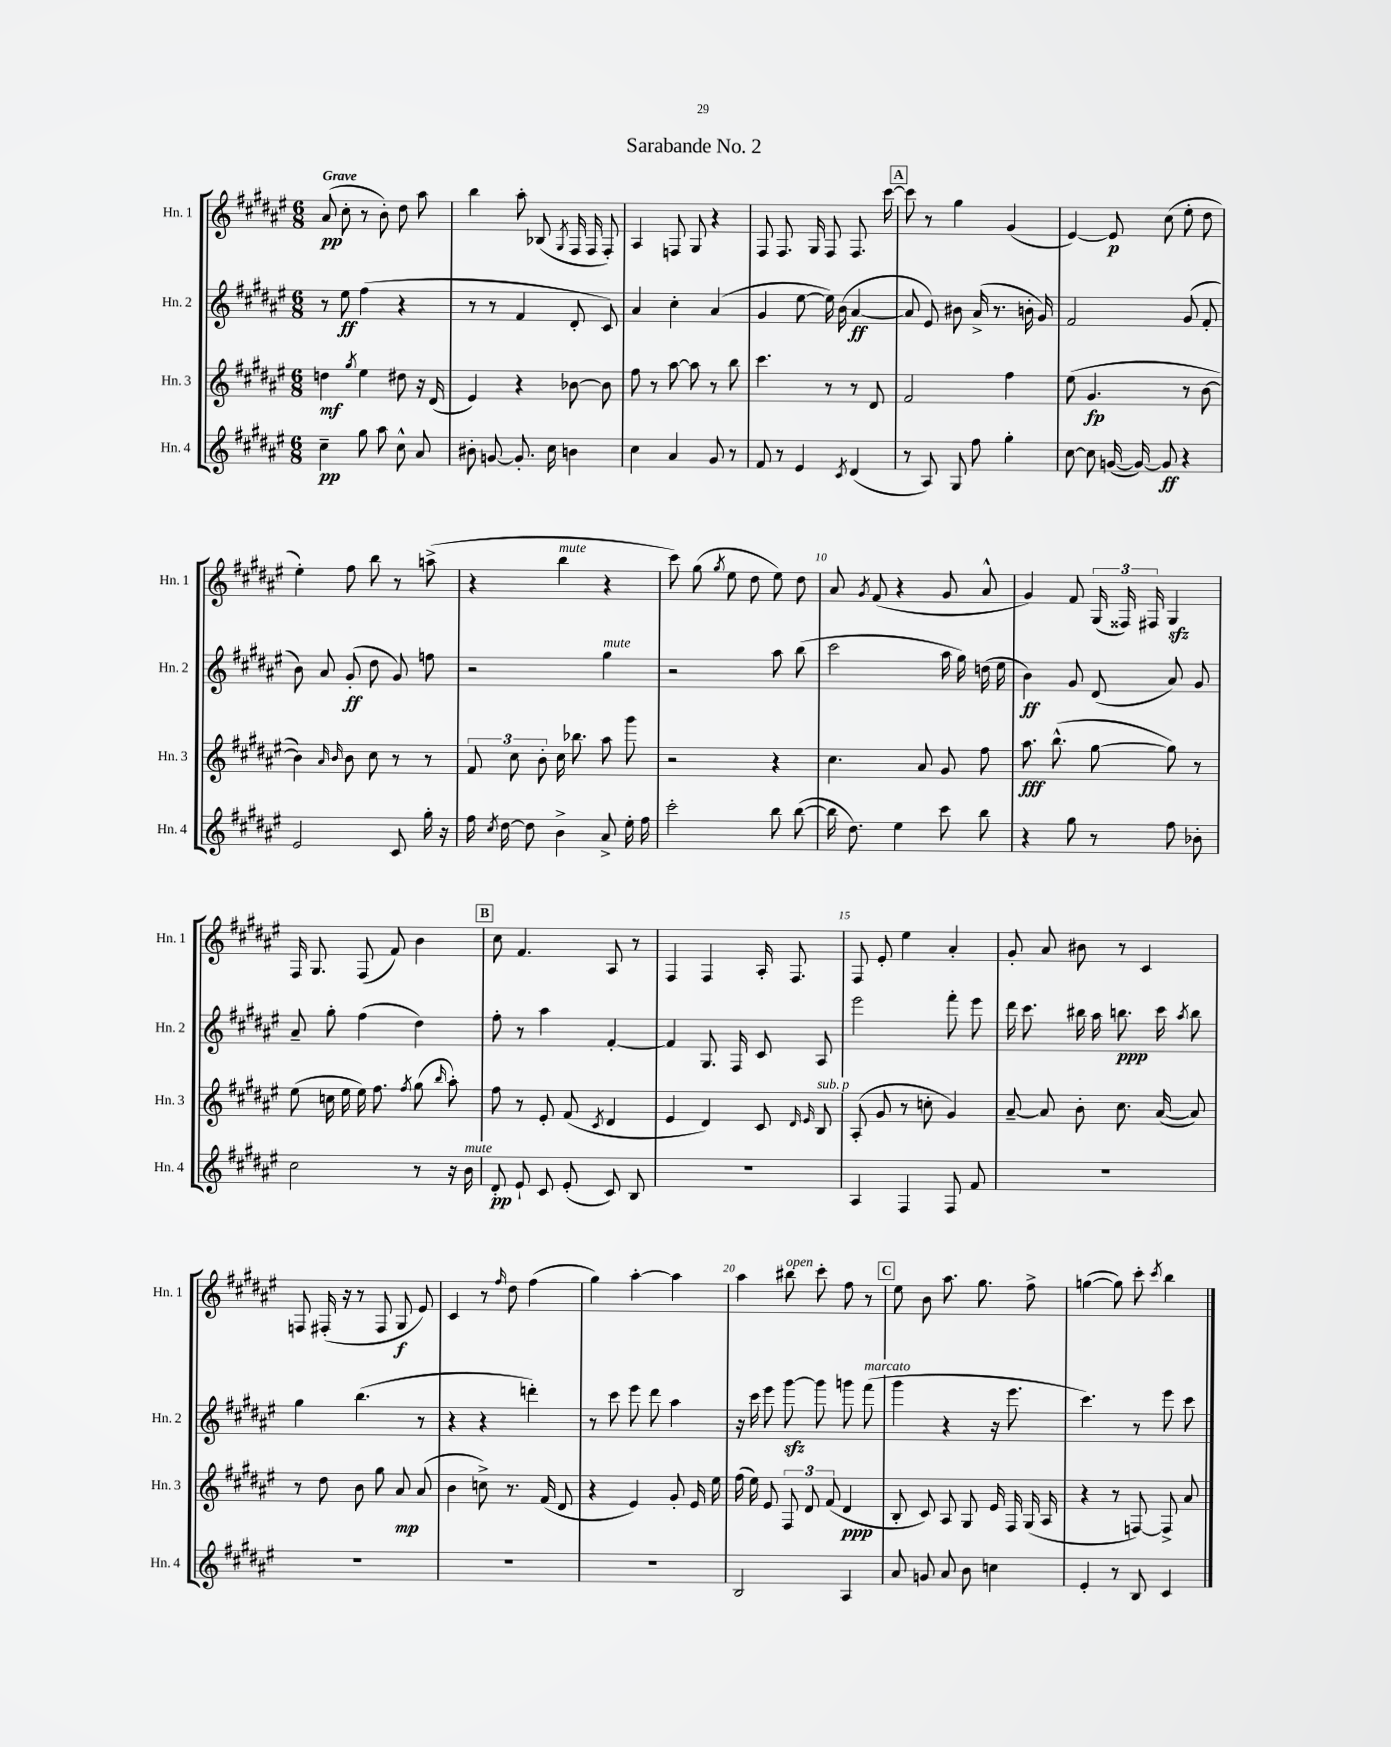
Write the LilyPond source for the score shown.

\header { title = "Sarabande No. 2" }
<<
\new StaffGroup <<
\new Staff = "s0" \with { instrumentName = "Hn. 1" shortInstrumentName = "Hn. 1" } {
    \clef treble \key fis \major \numericTimeSignature \time 6/8 \tempo "Grave"
    \autoBeamOff ais'8\pp( cis''8-. r8 b'8-.) dis''8 ais''8 |
    b''4 ais''8-. bes8( \acciaccatura { gis8 } fis16 fis16 fis8-.) |
    ais4 f8 gis8 r4 |
    fis8 fis8. gis16 fis8 fis8. cis'''16~ |
    \mark \markup { \box "A" } cis'''8 r8 gis''4 gis'4( |
    eis'4~) eis'8\p cis''8( eis''8-. dis''8 |
    eis''4-.) fis''8 b''8 r8 a''8->( |
    r4 b''4^\markup { \italic "mute" } r4 |
    cis'''8) gis''8( \acciaccatura { gis''8 } eis''8 dis''8 eis''8) dis''8 |
    ais'8 \acciaccatura { gis'8 } fis'8( r4 gis'8 ais'8-^ |
    gis'4) fis'8 \tuplet 3/2 { gis16( fisis16) fis16 } gis4\sfz |
    fis16 gis8. fis8( fis'8) b'4 |
    \mark \markup { \box "B" } cis''8 fis'4. ais8 r8 |
    fis4 fis4 ais16-. fis8. |
    fis8 eis'8-. eis''4 ais'4-. |
    gis'8-. ais'8 bis'8 r8 cis'4 |
    f8 fis16-.( r16 r8 fis8 gis8\f eis'8) |
    cis'4 r8 \grace { fis''16 } dis''8 fis''4( |
    gis''4) ais''4~-. ais''4 |
    ais''4 bis''8^\markup { \italic "open" } cis'''8-. fis''8 r8 |
    \mark \markup { \box "C" } eis''8 b'8 ais''8. gis''8. fis''8-> |
    g''4~( g''8) cis'''8-. \acciaccatura { cis'''8 } b''4 \bar "|." |
}
\new Staff = "s1" \with { instrumentName = "Hn. 2" shortInstrumentName = "Hn. 2" } {
    \clef treble \key fis \major \numericTimeSignature \time 6/8
    \autoBeamOff r8 eis''8\ff fis''4( r4 |
    r8 r8 fis'4 dis'8-. cis'8) |
    ais'4 cis''4-. ais'4( |
    gis'4 eis''8~ eis''16) b'16( ais'4~\ff |
    \mark \markup { \box "A" } ais'8 eis'8) bis'8 ais'16->( r8. b'16-. gis'16) |
    fis'2 gis'8( fis'8-. |
    b'8) ais'8 gis'8-.\ff( dis''8 gis'8) f''8 |
    r2 gis''4^\markup { \italic "mute" } |
    r2 ais''8 b''8( |
    cis'''2 ais''16 gis''16) d''16( eis''16 |
    b'4\ff) gis'8 dis'8( ais'8) gis'8 |
    ais'8-- gis''8-. fis''4( dis''4) |
    \mark \markup { \box "B" } fis''8-. r8 ais''4 fis'4~-. |
    fis'4 gis8. fis16 cis'8 ais8 |
    eis'''2 fis'''8-. eis'''8 |
    dis'''16 cis'''8. bis''16 ais''16 b''8.\ppp cis'''16 \acciaccatura { ais''8 } b''8 |
    gis''4 b''4.( r8 |
    r4 r4 d'''4-.) |
    r8 cis'''8 eis'''8 dis'''8 ais''4 |
    r16 cis'''16 eis'''8 gis'''8~\sfz gis'''8 g'''8 fis'''8^\markup { \italic "marcato" }( |
    \mark \markup { \box "C" } gis'''4 r4 r16 eis'''8. |
    cis'''4.) r8 eis'''8 cis'''8 \bar "|." |
}
\new Staff = "s2" \with { instrumentName = "Hn. 3" shortInstrumentName = "Hn. 3" } {
    \clef treble \key fis \major \numericTimeSignature \time 6/8
    \autoBeamOff d''4\mf \acciaccatura { gis''8 } eis''4 dis''8 r16 dis'16( |
    eis'4) r4 bes'8~ bes'8 |
    fis''8 r8 ais''8~ ais''8 r8 b''8 |
    cis'''4. r8 r8 dis'8 |
    \mark \markup { \box "A" } fis'2 fis''4 |
    eis''8( gis'4.\fp r8 b'8~ |
    b'4) \grace { ais'16 b'16 } b'8 cis''8 r8 r8 |
    \tuplet 3/2 { fis'8 cis''8 b'8-. } cis''16 bes''8. ais''8 gis'''8 |
    r2 r4 |
    cis''4. ais'8 gis'8 fis''8 |
    ais''8.\fff b''8.-^( gis''8~ gis''8) r8 |
    eis''8( c''16 eis''16 eis''16) fis''8. \acciaccatura { fis''8 } gis''8( \grace { b''16 } ais''8-.) |
    \mark \markup { \box "B" } fis''8 r8 eis'8-. fis'8( \acciaccatura { cis'8 } dis'4 |
    eis'4 dis'4) cis'8 \grace { dis'16 eis'16 } b8^\markup { \italic "sub. p" } |
    ais8-.( gis'8 r8 c''8-. gis'4) |
    ais'8~-- ais'8 b'8-. cis''8. ais'16~( ais'8) |
    r8 dis''8 b'8 gis''8 ais'8\mp ais'8( |
    b'4 c''8->) r8. fis'16( dis'8 |
    r4 eis'4) gis'8-. eis'16 eis''16 |
    fis''16( eis''16) eis'8 \tuplet 3/2 { fis8 dis'8 fis'8( } dis'4\ppp |
    \mark \markup { \box "C" } b8-. cis'8) ais8 gis8 eis'16 fis16 gis16( ais16 |
    r4 r8 f8~) f8-> ais'8 \bar "|." |
}
\new Staff = "s3" \with { instrumentName = "Hn. 4" shortInstrumentName = "Hn. 4" } {
    \clef treble \key fis \major \numericTimeSignature \time 6/8
    \autoBeamOff cis''4--\pp gis''8 ais''8 cis''8-^ ais'8 |
    bis'8-. g'8~ g'8.-. cis''16 b'4 |
    cis''4 ais'4 gis'8 r8 |
    fis'8 r8 eis'4 \acciaccatura { cis'8 } dis'4( |
    \mark \markup { \box "A" } r8 ais8) gis8 fis''8 gis''4-. |
    cis''8~ cis''8 g'16~( g'16~) g'8\ff r4 |
    eis'2 cis'8 gis''16-. r16 |
    fis''16 \acciaccatura { cis''8 } dis''16~ dis''8 b'4-> ais'8-> eis''16-. fis''16 |
    cis'''2-. b''8 b''8~( |
    b''16 dis''8.) eis''4 cis'''8 b''8 |
    r4 gis''8 r8 fis''8 bes'8-. |
    cis''2 r8 r16 b'16^\markup { \italic "mute" } |
    \mark \markup { \box "B" } dis'8-.\pp eis'8-! cis'8 eis'8-.( cis'8) b8 |
    R2. |
    ais4 fis4 fis8 fis'8 |
    R2. |
    R2. |
    R2. |
    R2. |
    b2 ais4 |
    \mark \markup { \box "C" } ais'8 g'8 ais'8 b'8 c''4 |
    eis'4-. r8 b8 cis'4 \bar "|." |
}
>>
>>
\layout { \context { \Score \override BarNumber.break-visibility = ##(#f #t #t) barNumberVisibility = #(every-nth-bar-number-visible 5) } }
